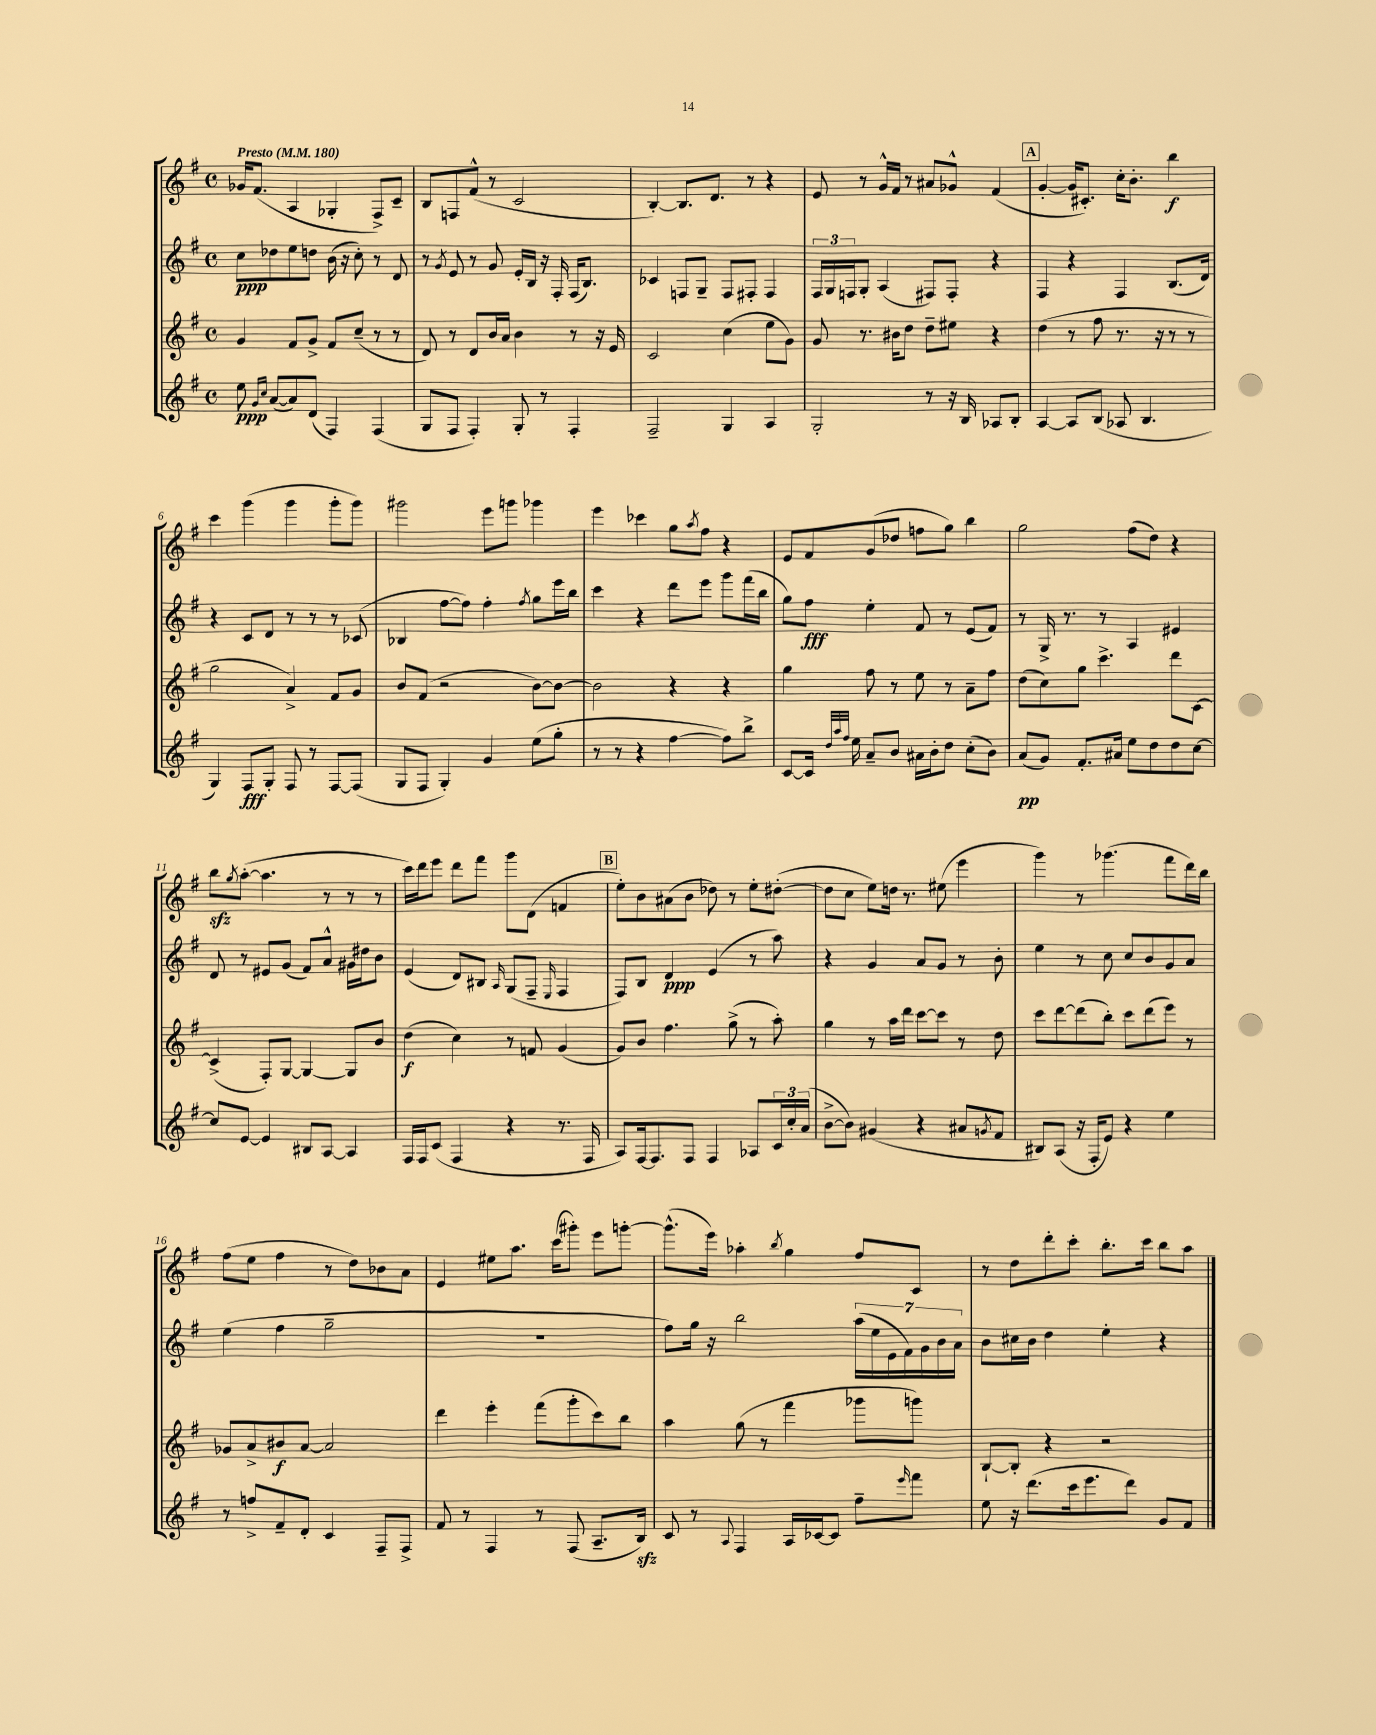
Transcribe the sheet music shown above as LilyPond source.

<<
\new StaffGroup <<
\new Staff = "s0" {
    \clef treble \key g \major \defaultTimeSignature \time 4/4 \tempo "Presto" 4 = 180
    ges'16 fis'8.( a4 ges4-. fis8->) c'8-- |
    b8 f8 fis'8-^( r8 c'2 |
    b4~-.) b8. d'8. r8 r4 |
    e'8 r8 g'16-^ fis'16 r8 ais'8 ges'8-^ fis'4( |
    \mark \markup { \box "A" } g'4~-. g'16 cis'8.-.) c''16-. b'8.-. b''4\f |
    c'''4 g'''4( g'''4 g'''8-. g'''8) |
    gis'''2 e'''8 g'''8 ges'''4 |
    e'''4 ces'''4 g''8 \acciaccatura { a''8 } fis''8 r4 |
    e'8 fis'8 g'8( des''8 f''8 g''8) b''4 |
    g''2 fis''8( d''8) r4 |
    b''8\sfz \acciaccatura { g''8 } a''8~-.( a''4. r8 r8 r8 |
    c'''16) d'''16 e'''8 d'''8 fis'''8 g'''8 d'8( f'4 |
    \mark \markup { \box "B" } e''8-.) b'8 ais'8( b'8 des''8) r8 e''8-. dis''8~-.( |
    dis''8 c''8 e''8) d''16 r8. eis''8( e'''4 |
    g'''4) r8 ges'''4.( fis'''8 d'''16) b''16 |
    fis''8( e''8 fis''4 r8 d''8) bes'8 a'8 |
    e'4 eis''8 a''8. c'''16( gis'''8-.) e'''8 g'''8~-. |
    g'''8.-^( e'''16) aes''4-. \acciaccatura { b''8 } g''4 fis''8 c'8 |
    r8 d''8 d'''8-. c'''8-. b''8.-. c'''16 b''8 a''8 \bar "|." |
}
\new Staff = "s1" {
    \clef treble \key g \major \defaultTimeSignature \time 4/4
    c''8\ppp des''8 e''8 d''8 b'16( r16 c''8-.) r8 d'8 |
    r8 \acciaccatura { g'8 } e'8 r8 g'8 e'16-. b16 r16 fis16-. fis16( b8.) |
    ces'4 f8 g8-- f8 fis8-. fis4 |
    \tuplet 3/2 { fis16 g16 f16 } g8-. a4( fis8) fis8-. r4 |
    \mark \markup { \box "A" } fis4 r4 fis4 b8.( d'16) |
    r4 c'8 d'8 r8 r8 r8 ces'8( |
    bes4 fis''8~ fis''8) fis''4-. \acciaccatura { fis''8 } g''8 e'''16 b''16 |
    c'''4 r4 d'''8 e'''8 g'''8 fis'''16( b''16 |
    g''8) fis''8\fff e''4-. fis'8 r8 e'8( fis'8) |
    r8 g16-> r8. r8 a4 eis'4 |
    d'8 r8 eis'8 g'8( fis'8) a'8-^ gis'16 dis''16 b'8 |
    e'4( d'8) bis8 \grace { a16 } g8( fis8-- \grace { e16 } fis4 |
    \mark \markup { \box "B" } fis8) b8 d'4\ppp e'4( r8 a''8) |
    r4 g'4 a'8 g'8 r8 b'8-. |
    e''4 r8 c''8 c''8 b'8 g'8 a'8 |
    e''4( fis''4 g''2-- |
    R1 |
    fis''8) g''16 r16 b''2 \tuplet 7/4 { a''16( e''16 e'16 fis'16) g'16 b'16 a'16 } |
    b'8 cis''16 b'16 d''4 e''4-. r4 \bar "|." |
}
\new Staff = "s2" {
    \clef treble \key g \major \defaultTimeSignature \time 4/4
    g'4 fis'8 g'8-> fis'8 c''8--( r8 r8 |
    d'8) r8 d'8 b'16 a'16 b'4 r8 r16 e'16 |
    c'2 c''4( e''8 g'8) |
    g'8 r8. bis'16 d''8 d''8-- eis''8 r4 |
    \mark \markup { \box "A" } d''4( r8 fis''8 r8. r16 r8 r8 |
    g''2 a'4->) fis'8 g'8 |
    b'8 fis'8( r2 b'8~) b'8~ |
    b'2 r4 r4 |
    g''4 fis''8 r8 e''8 r8 a'8-- fis''8 |
    d''8( c''8) g''8 c'''4.-> d'''8 c'8~ |
    c'4->( fis8-.) g8~ g4~ g8 b'8 |
    d''4\f( c''4) r8 f'8 g'4( |
    \mark \markup { \box "B" } g'8) b'8 fis''4. g''8->( r8 a''8-.) |
    g''4 r8 a''16 d'''16 c'''8~ c'''8 r8 d''8 |
    c'''8 d'''8~ d'''8( b''8-.) c'''8 d'''8( e'''8) r8 |
    ges'8 a'8-> bis'8\f a'8~ a'2 |
    d'''4 e'''4-. fis'''8( g'''8-. c'''8) b''8 |
    a''4 g''8( r8 fis'''4 ges'''8 g'''8) |
    b8~-! b8-. r4 r2 \bar "|." |
}
\new Staff = "s3" {
    \clef treble \key g \major \defaultTimeSignature \time 4/4
    e''8\ppp \grace { g'16 c''16 } a'8~( a'8) d'8( fis4) fis4( |
    g8 fis8 fis4-.) g8-. r8 fis4-. |
    fis2-- g4 a4 |
    g2-. r8 r16 b16 aes8 b8-. |
    \mark \markup { \box "A" } a4~ a8 b8( aes8 b4. |
    g4) fis8\fff g8-. fis8 r8 fis8~ fis8( |
    g8 fis8 g4-.) g'4 e''8( g''8-. |
    r8 r8 r4 fis''4~ fis''8) b''8-> |
    c'8~ c'16 \grace { d''32 a''32 fis''32 } e''16 a'8-- b'8 ais'16 b'16-. d''8 c''8-.( b'8) |
    a'8\pp( g'8) fis'8.-. ais'16 e''8 d''8 d''8 c''8~ |
    c''8 e'8~ e'4 bis8 a8~ a4 |
    fis16 fis16 c'8( fis4 r4 r8. fis16 |
    \mark \markup { \box "B" } a8) fis16~ fis8. fis8 fis4 aes8 \tuplet 3/2 { c'16 c''16-. a'16( } |
    b'8~-> b'8) gis'4( r4 ais'8 \acciaccatura { g'8 } fis'8 |
    bis8) a8( r16 fis16-. e'8) r4 e''4 |
    r8 f''8-> fis'8-- d'8-. c'4 fis8-- fis8-> |
    fis'8 r8 fis4 r8 fis8( a8.-- b16\sfz) |
    c'8 r8 \appoggiatura { a8 } fis4 a16 ces'16~ ces'8 fis''8-- \grace { e'''16 } fis'''8 |
    e''8 r16 d'''8.( c'''16 e'''8. d'''8) g'8 fis'8 \bar "|." |
}
>>
>>
